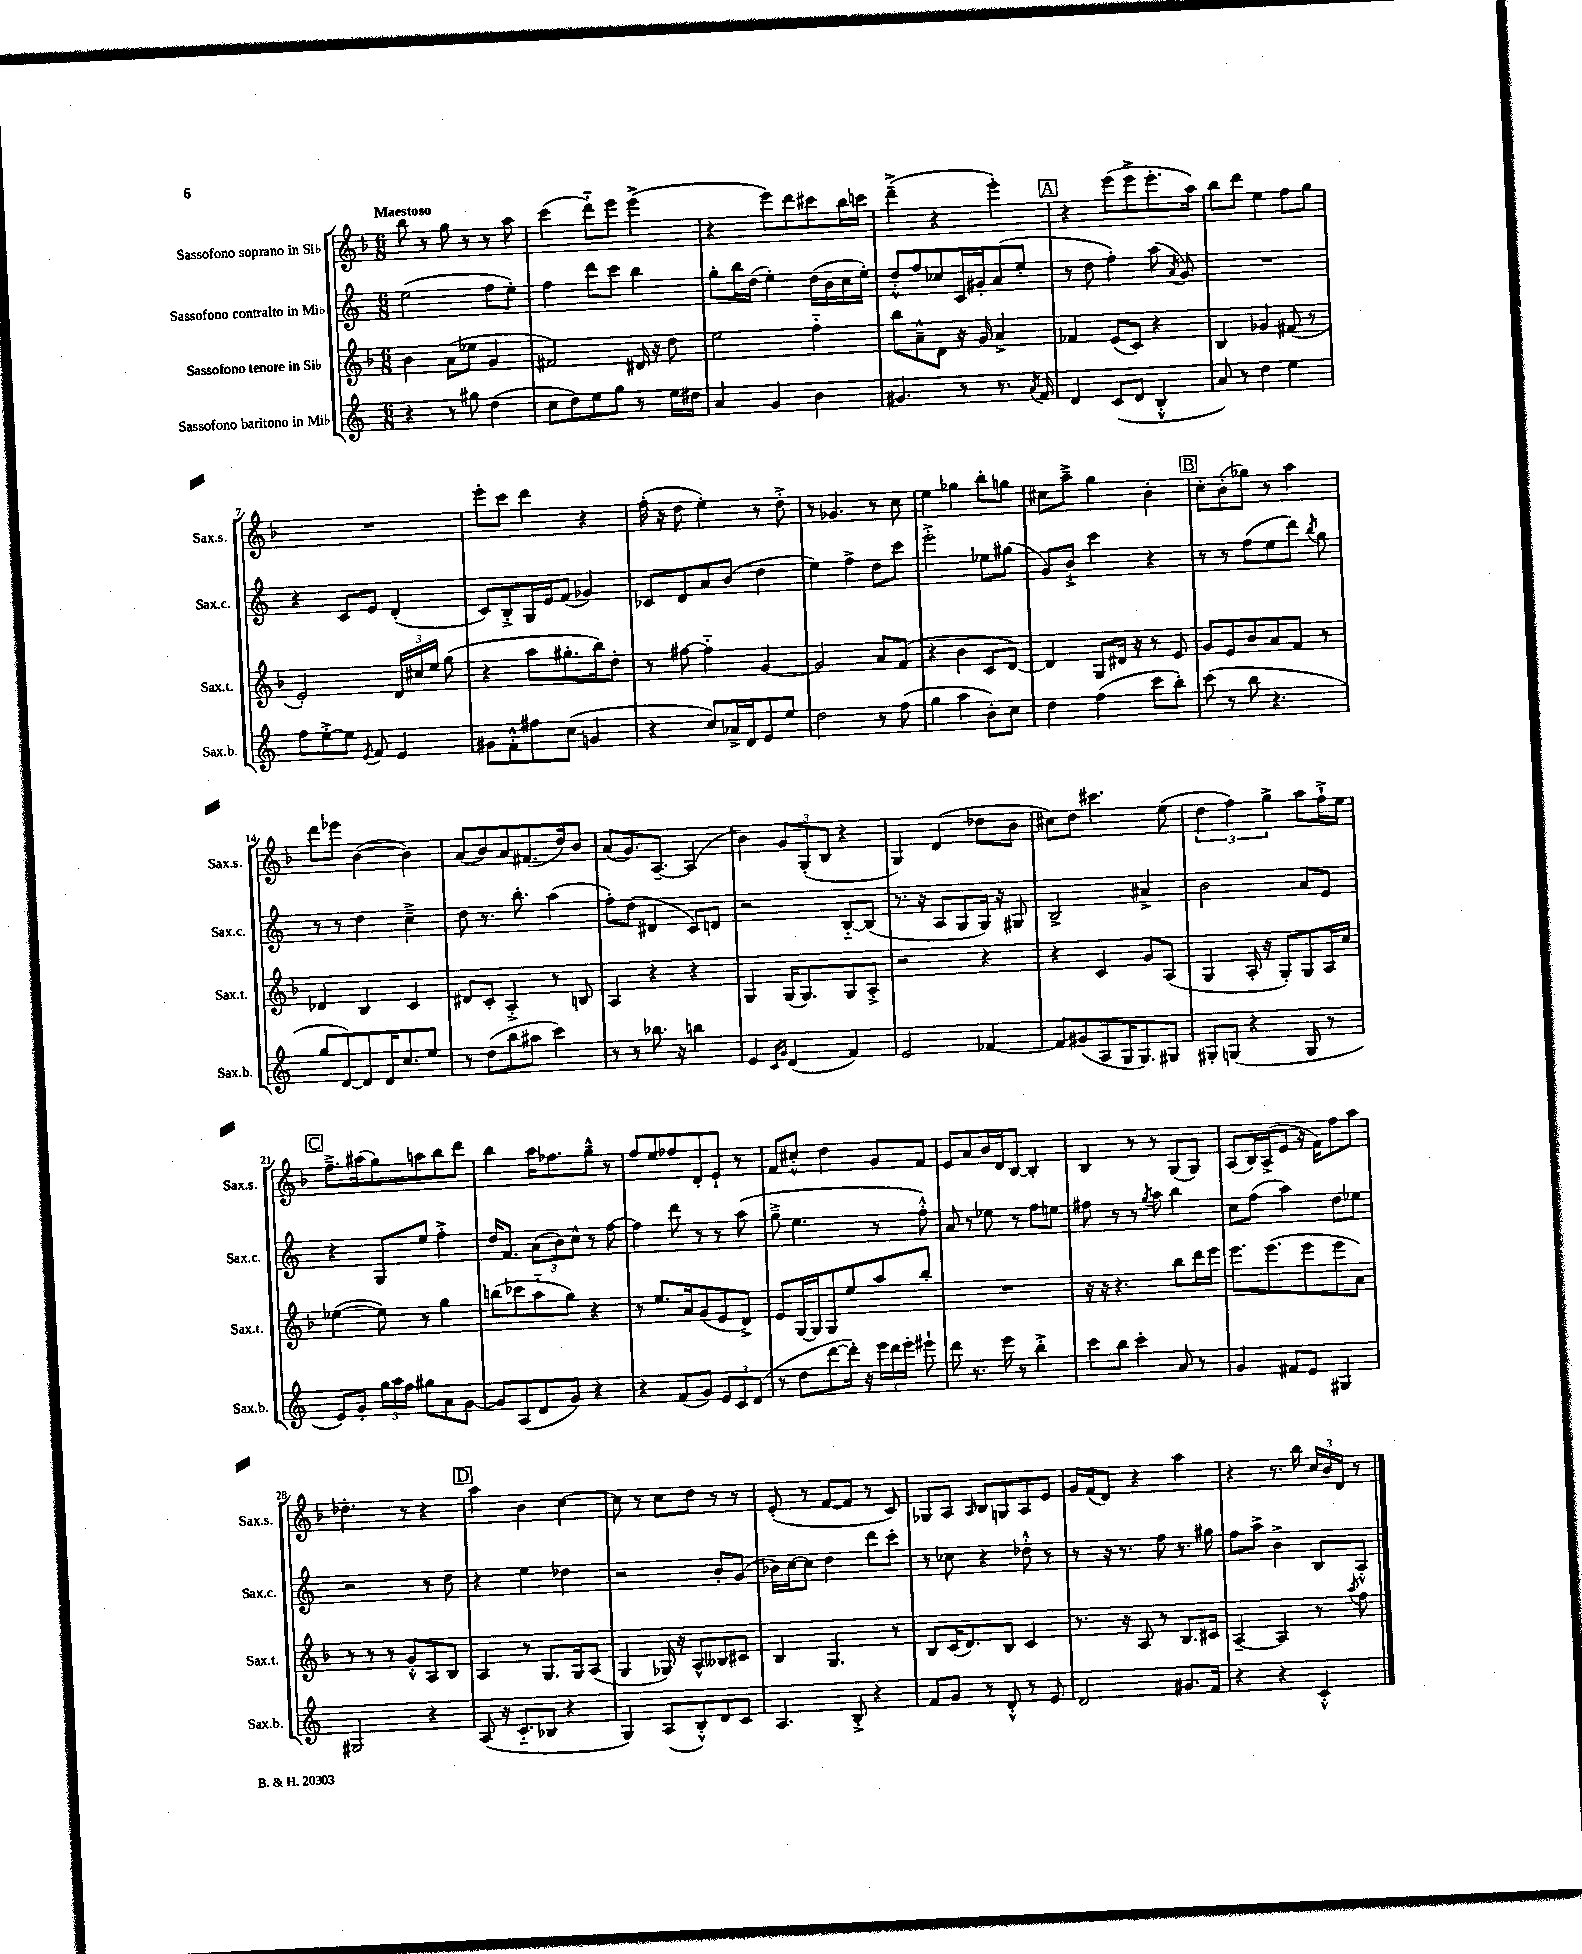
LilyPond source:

<<
\new StaffGroup <<
\new Staff = "s0" \with { instrumentName = "Sassofono soprano in Sib" shortInstrumentName = "Sax.s." } {
    \clef treble \key f \major \numericTimeSignature \time 6/8 \tempo "Maestoso"
    \autoBeamOff bes''8 r8 g''8 r8 r8 a''8 |
    c'''4( d'''8[-_) e'''8] e'''4->( |
    r4 e'''8[) d'''8 cis'''8 bes''16 c'''16] |
    d'''4--->( r4 e'''4-.) |
    \mark \markup { \box "A" } r4 e'''8[( e'''8-> e'''8.-. a''16]) |
    bes''8[ d'''8] e''4 f''8[ g''8] |
    R2. |
    e'''8[-. c'''8] d'''4 r4 |
    f''16-.( r16 d''8 e''4-.) r8 d''8-.-> |
    r8 ges'4. r8 c''8 |
    e''4 ges''4 bes''8[-. g''8] |
    cis''8[ a''8]---> g''4 bes'4-. |
    \mark \markup { \box "B" } c''8[-. bes'8-.( ges''8]) r8 a''4 |
    d'''8[ ees'''8] bes'4~( bes'4) |
    a'8[( bes'8) a'8 fis'8.( d''16) bes'8] |
    a'8[( g'8.) a8.]~-- a4( |
    bes'4) \tuplet 3/2 { g'8[ g8-.( bes8] } r4 |
    g4) d'4( des''8[ bes'8] |
    cis''8[) d''8] cis'''4. e''8( |
    \tuplet 3/2 { d''4 f''4) g''4-> } a''8[ f''16-!-> e''16] |
    \mark \markup { \box "C" } f''8.[---> ais''16( g''8) a''8 bes''8 d'''8] |
    bes''4 a''16[ fes''8. g''8]---^ r8 |
    f''8[ e''8 fes''8 d'8-. e'8]-! r8 |
    f'8[ cis''8]-.-^ d''4 g'8[ f'8] |
    e'8[ a'8 bes'16 d'16 bes8]~ bes4-. |
    bes4 r8 r8 g8[( g8]) |
    a8[( bes16) a16->( e'8] r16 f'16[) f''8 a''8] |
    des''4.-. r8 r4 |
    \mark \markup { \box "D" } a''4 bes'4 c''4~ |
    c''8 r8 c''8[ d''8] r8 r8 |
    e'8-.( r8 f'8[~ f'8] r8 c'8) |
    ges8[ a8] \grace { a16 } bes8[ g8 a8 e'8] |
    g'16[ f'16( d'8]) r4 a''4 |
    r4 r8. bes''16 \tuplet 3/2 { c''16[ bes'16 d'16] } r8 \bar "|." |
}
\new Staff = "s1" \with { instrumentName = "Sassofono contralto in Mib" shortInstrumentName = "Sax.c." } {
    \clef treble \key c \major \numericTimeSignature \time 6/8
    \autoBeamOff e''2( f''8[ e''8]-.) |
    f''4 d'''8[ c'''8] b''4 |
    g''8[-. b''16 d''16]( e''4-.) d''16[( b'16 c''16 e''16]-.) |
    d''8[-.-^ f''8 ces''8 c'16 gis'16-. a'8( e''8]-. |
    \mark \markup { \box "A" } r8 d''8 f''4-.) a''8( \acciaccatura { a'8 } g'8) |
    R2. |
    r4 c'8[ e'8] d'4-.( |
    c'8[) b8-.-> g16 e'16 f'8]( ges'4) |
    ces'8[ d'8 a'8 b'8]( d''4 |
    e''4) f''4-> d''8[ c'''8] |
    e'''2-.-> ees''8[ gis''8]( |
    g'8[) b'8]-!-> c'''4 r4 |
    \mark \markup { \box "B" } r8 r8 f''8[( e''8 d'''8]) \acciaccatura { b''8 } g''8 |
    r8 r8 d''4 c''4---> |
    d''8 r8. b''8.-. a''4( |
    f''8[-.) d''8]( dis'4 c'8[) d'8] |
    r2 b8[~-_ b8]( |
    r8. r16 a8[ g8 g16]) r16 gis8 |
    b2-> ais'4-> |
    b'2 a'8[ e'8] |
    \mark \markup { \box "C" } r4 g8[ e''8] f''4-.-> |
    d''16[ f'8.] \tuplet 3/2 { a'8[( b'8) c''8]-^ } r8 f''8~ |
    f''4 d'''8 r8 r8 a''8( |
    g''8---> e''4. r8 f''8-.-^) |
    a'8 r8 ees''8 r8 f''8[ e''8] |
    fis''8 r8 r8 \acciaccatura { g''8 } a''8 b''4 |
    c''8[ f''8]( a''4) d''8[ ees''8] |
    r2 r8 d''8 |
    \mark \markup { \box "D" } r4 e''4 des''4 |
    r2 b'8[-. g'8]( |
    bes'16[) c''16~ c''8] d''4 d'''8[ c'''8]-. |
    r8 ces''8 r4 des''8-.-^ r8 |
    r8 r16 r8. f''8 r8. gis''16 |
    f''8[ a''8]-> b'4-> b8[ a8]-.-^ \bar "|." |
}
\new Staff = "s2" \with { instrumentName = "Sassofono tenore in Sib" shortInstrumentName = "Sax.t." } {
    \clef treble \key f \major \numericTimeSignature \time 6/8
    \autoBeamOff bes'4 a'8[( ees''8] g'4 |
    fis'2) dis'16 r16 d''8 |
    e''2 f''4-_ |
    bes''8[ a'8---^ d'8] r16 g'16 a'4-> |
    \mark \markup { \box "A" } fes'4 e'8[( c'8]) r4 |
    bes4 ges'4 fis'8( r8 |
    e'2-.) \tuplet 3/2 { d'16[ cis''16 e''16] } g''8( |
    r4 a''8[ gis''8.-. bes''16) d''8]-. |
    r8 fis''8~ fis''4-_ g'4~ |
    g'2 a'8[ f'8]( |
    r4 bes'4 c'8[ d'8]~) |
    d'4 g8[ dis'16] r16 r8 e'8 |
    \mark \markup { \box "B" } g'8[ e'8 bes'8 a'8 f'8] r8 |
    des'4 bes4 c'4 |
    dis'8[ c'8]-. a4-.-> r8 b8 |
    a4 r4 r4 |
    g4 g16[( g8.) g8 a8]-.-> |
    r2 r4 |
    r4 c'4 g'8[ a8]( |
    g4 a16-. r16 g8[-.) g8 a16 c''16] |
    \mark \markup { \box "C" } ees''4~( ees''8) r8 g''4 |
    b''8[( ces'''8 a''8-_ g''8]) r4 |
    r8 e''8.[ a'16 g'8( e'8 d'8]->) |
    e'8[ g16~ g16 g8 e''8 a''8 bes''8]-. |
    R2. |
    r16 r16 r4. bes''8[ d'''16 e'''16] |
    e'''8.[ e'''8.( e'''8 e'''8 a'8]) |
    r8 r8 r8 g'8[-.-^ a8 bes8] |
    \mark \markup { \box "D" } a4 r8 g8.[ g16 a8]( |
    g4 ges16) r16 a8[-^ beses8 cis'8] |
    bes4 g4. r8 |
    bes8[ c'16( d'8.) bes8] c'4 |
    r8. r16 a8 r8 bes8.[ cis'16] |
    a4~-- a4 r8 \acciaccatura { a''8 } f''8 \bar "|." |
}
\new Staff = "s3" \with { instrumentName = "Sassofono baritono in Mib" shortInstrumentName = "Sax.b." } {
    \clef treble \key c \major \numericTimeSignature \time 6/8
    \autoBeamOff r4 r8 gis''8 d''4( |
    c''8[ d''8) e''8 g''8] r8 e''16[ dis''16] |
    a'4 g'4 b'4 |
    gis'4. r8 r8. \acciaccatura { a'8 } f'16 |
    \mark \markup { \box "A" } d'4 c'8[( d'8] b4-.-^ |
    a'8) r8 d''4 e''4 |
    f''8[ e''8~-.-> e''8] \acciaccatura { e'8 } f'8 e'4 |
    gis'8[ f'8-.-^ fis''8 c''8]( g'4 |
    r4 c''8[) aes'16-> d'16 e'8 e''8] |
    d''2 r8 f''8( |
    g''4 a''4 b'8[-.) c''8] |
    d''4 f''4( c'''8[ b''8]-.) |
    \mark \markup { \box "B" } c'''8( r8 b''8 r4. |
    g''8[ d'8~) d'8 d'16 c''8. e''8] |
    r8 d''8[( b''8 ais''8] c'''4) |
    r8 r8 bes''8. r16 b''4 |
    e'4 \grace { c'16[ g'16] } d'4( f'4) |
    e'2 fes'4~ |
    fes'8[ gis'8( a8 g16 g8.) gis8] |
    gis8[-. g8]( r4 g8 r8 |
    \mark \markup { \box "C" } e'8[) g'8]-. \tuplet 3/2 { g''16[ a''16 f''16] } gis''8[ a'8 g'8]~ |
    g'8[ a8( d'8 g'8]) r4 |
    r4 f'8[( g'8]) \tuplet 3/2 { e'8[ c'8 d'8]( } |
    r8 d''8[ d'''8~ d'''16]-.) r16 \tuplet 3/2 { e'''16[ d'''16 e'''16]-. } eis'''8-! |
    d'''8 r8. e'''16 r8 b''4-.-> |
    c'''8[ b''8] c'''4-. a'8 r8 |
    g'4 fis'8[ e'8] gis4 |
    gis2 r4 |
    \mark \markup { \box "D" } a8( r16 c'8.[-_ bes8] r4 |
    g4) a8[( b8-.-^) d'8 c'8] |
    a4. b8-.-> r4 |
    f'8[ g'8] r8 d'8-.-^ r8 e'8 |
    d'2 gis'8.[ f'16] |
    r4 r4 c'4-.-^ \bar "|." |
}
>>
>>
